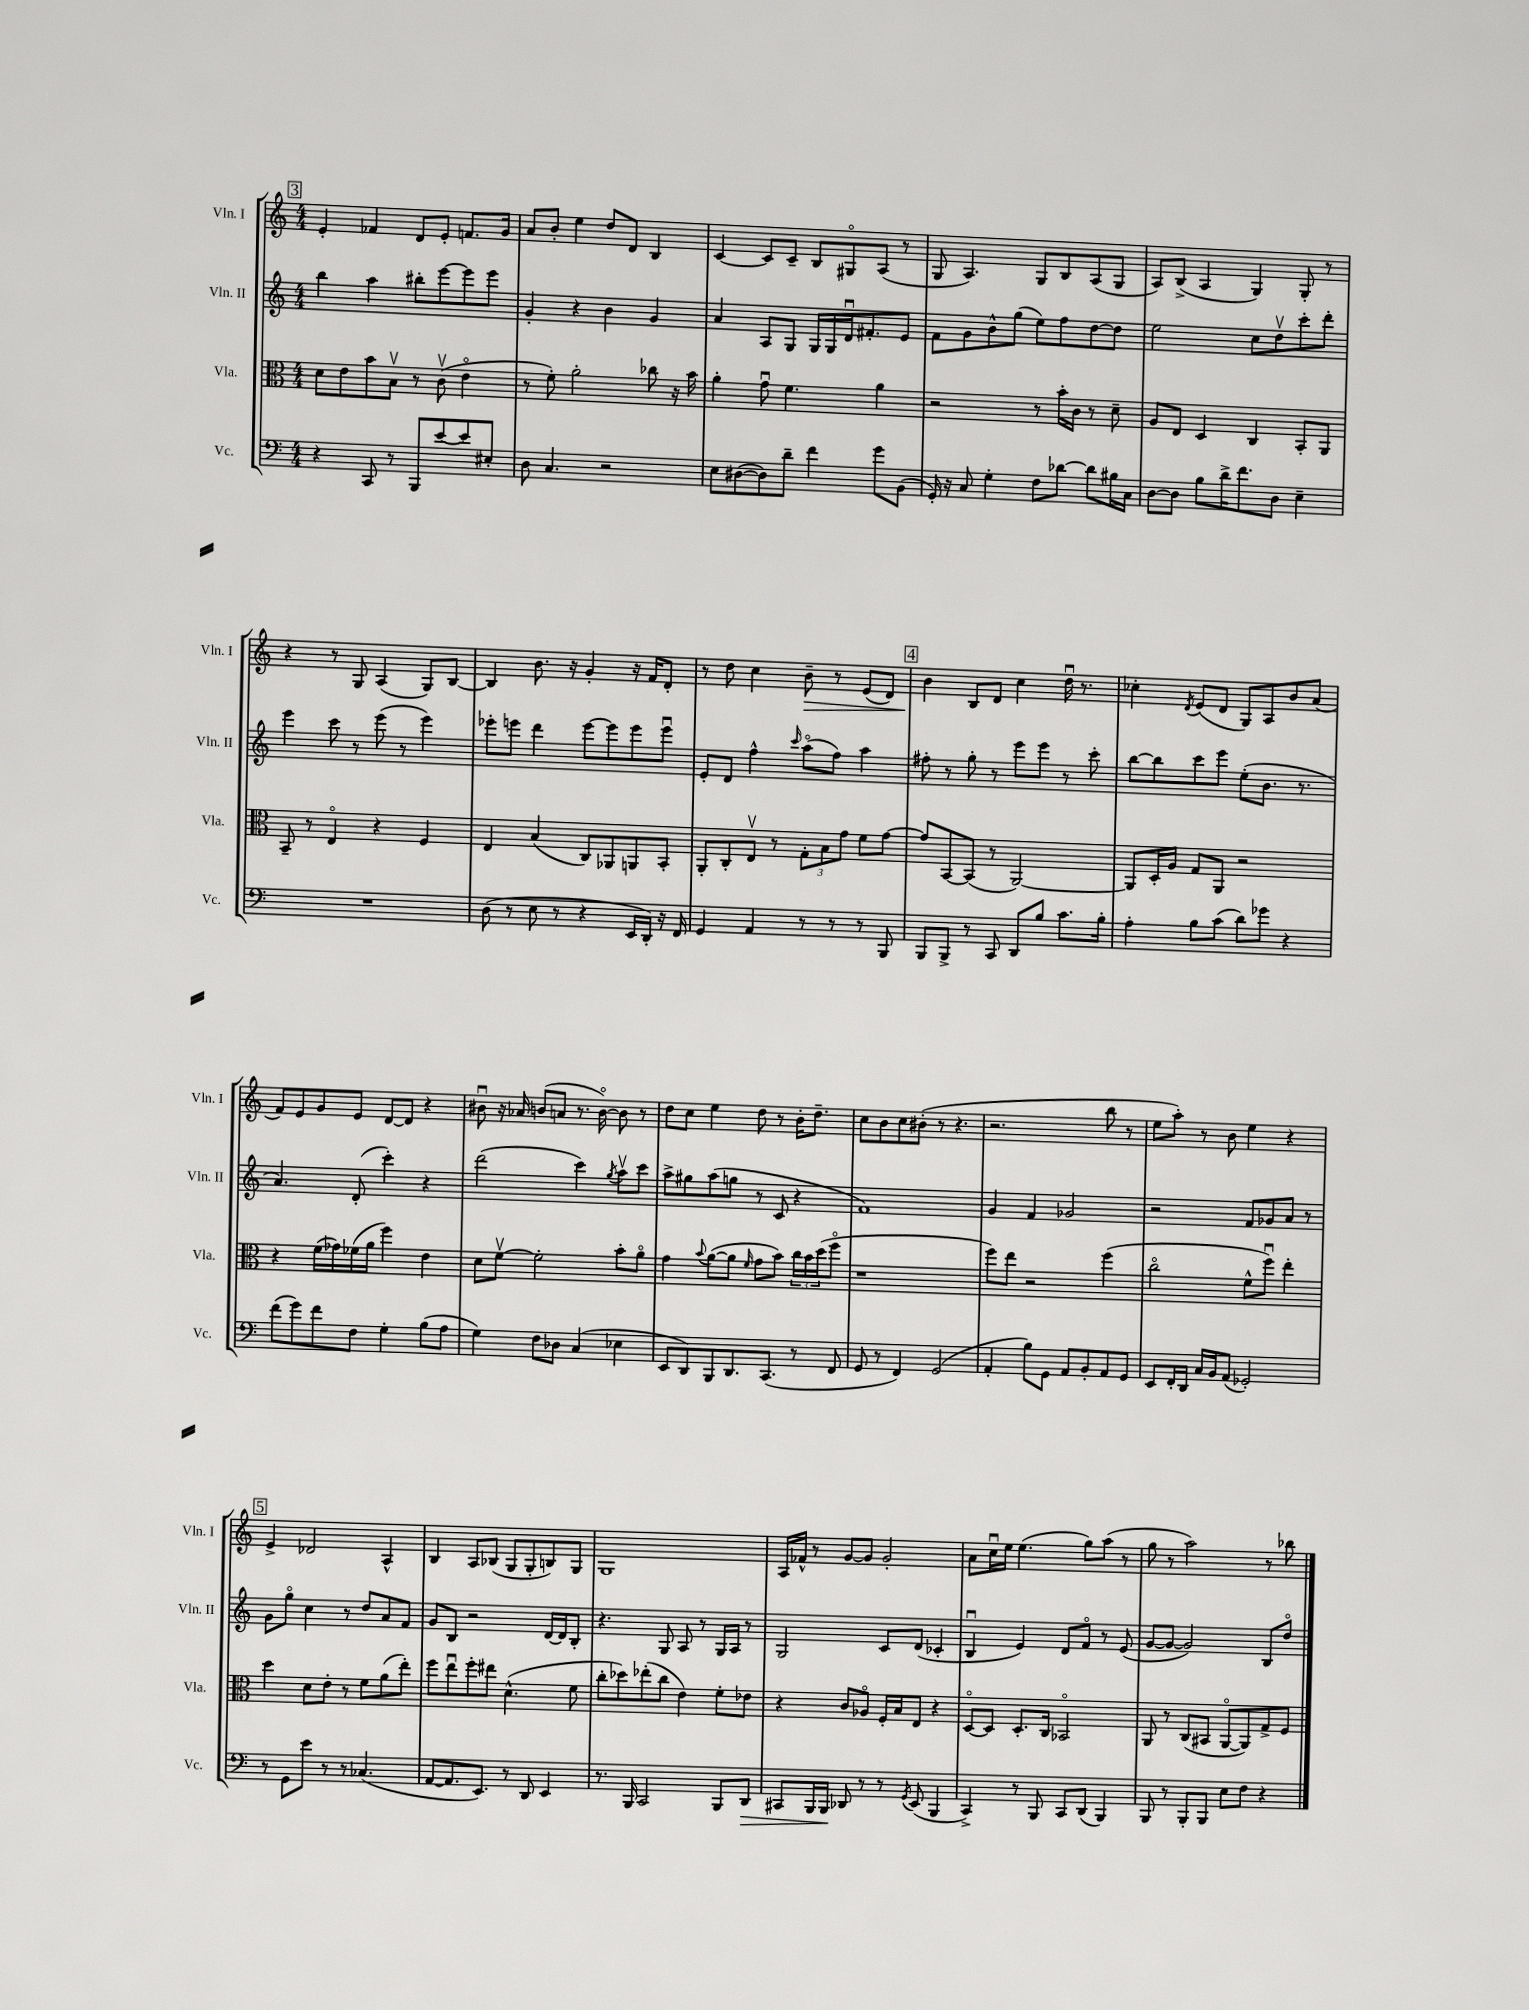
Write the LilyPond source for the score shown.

<<
\new StaffGroup <<
\new Staff = "s0" \with { instrumentName = "Vln. I" shortInstrumentName = "Vln. I" } {
    \clef treble \key c \major \numericTimeSignature \time 4/4
    \mark \markup { \box "3" } e'4-. fes'4 d'8 e'8-. f'8. g'16 |
    a'8 b'8-. e''4 d''8 d'8 b4 |
    c'4~ c'8 c'8-- b8 gis8\flageolet a8( r8 |
    g8 a4.) g8 b8 a8( g8 |
    a8) b8->( a4 g4) g8-. r8 |
    r4 r8 g8 a4( g8) b8~ |
    b4 b'8. r16 g'4-. r16 f'16 d'8-. |
    r8 d''8 c''4 b'8--\> r8 e'8( d'8) |
    \mark \markup { \box "4" } b'4\! b8 d'8 c''4 d''16\downbow r8. |
    ces''4-. \acciaccatura { d'8 } e'8( d'8 g8) a8 b'8 a'8( |
    f'8) e'8 g'8 e'8 d'8~ d'8 r4 |
    bis'8\downbow r16 aes'16 b'8( a'8 r8. b'16~\flageolet) b'8 r8 |
    d''8 c''8 e''4 d''8 r8 b'16-. d''8.-- |
    c''8 b'8 c''8 bis'8-.( r8 r4. |
    r2. b''8 r8 |
    e''8 a''8-.) r8 b'8 e''4 r4 |
    \mark \markup { \box "5" } e'4-> des'2 a4-^ |
    b4 a8 bes8( g8 g8-. b8) g8 |
    g1 |
    a16 fes'16-^ r8 g'8~ g'8 g'2-. |
    a'8 c''16\downbow e''16 e''4.( g''8) a''8( r8 |
    g''8 r8 a''2) r8 bes''8 \bar "|." |
}
\new Staff = "s1" \with { instrumentName = "Vln. II" shortInstrumentName = "Vln. II" } {
    \clef treble \key c \major \numericTimeSignature \time 4/4
    \mark \markup { \box "3" } b''4 a''4 bis''8-. e'''8~ e'''8 e'''8 |
    g'4-. r4 b'4 g'4 |
    a'4 a8 g8 g16 g16 d'16\downbow fis'8.-. e'8 |
    f'8 g'8 b'8-^ g''8( e''8) f''8 d''8~ d''8 |
    e''2 c''8 d''8\upbow c'''8-. d'''8-. |
    e'''4 c'''8 r8 e'''8( r8 e'''4) |
    ees'''8-. e'''8 d'''4 e'''8~ e'''8 e'''8 e'''8\downbow |
    e'8-. d'8 f''4-^ \grace { c'''16 } a''8\flageolet( f''8) a''4 |
    \mark \markup { \box "4" } fis''8-. r8 g''8-. r8 e'''8 e'''8 r8 c'''8-. |
    b''8~ b''8 c'''8 e'''8 e''8-.( b'8. r8. |
    a'4.) d'8-.( c'''4-.) r4 |
    d'''2( c'''4) \acciaccatura { g''8 } a''8\upbow c'''8 |
    a''8-> gis''8 a''8( g''8 r8 c'8 r4 |
    f'1) |
    g'4 f'4 ges'2 |
    r2 f'8 ges'8 a'8 r8 |
    \mark \markup { \box "5" } g'8 g''8\flageolet c''4 r8 d''8 a'8 f'8 |
    g'8 b8 r2 d'16~ d'16 b8-. |
    r4. g8 a8 r8 g16 a16 r8 |
    g2 c'8 d'8( ces'4-. |
    b4\downbow e'4) d'8 f'8\flageolet r8 e'8( |
    g'8~ g'8~ g'2) b8 d''8\flageolet \bar "|." |
}
\new Staff = "s2" \with { instrumentName = "Vla." shortInstrumentName = "Vla." } {
    \clef alto \key c \major \numericTimeSignature \time 4/4
    \mark \markup { \box "3" } d'8 e'8 b'8 b8\upbow r8 c'8\upbow( e'4\flageolet |
    r8 f'8-.) a'2-. ces''8 r16 b'16 |
    a'4-. g'8\downbow f'4. a'4 |
    r2 r8 b'16-. c'16 r8 d'8-- |
    a8 e8 d4 c4 b,8-. a,8 |
    b,8-- r8 e4\flageolet r4 f4 |
    e4 b4( c8) aes,8 a,8 b,8-. |
    a,8-. c8-. e8\upbow r8 \tuplet 3/2 { g8-. b8 g'8 } f'8 g'8~ |
    \mark \markup { \box "4" } g'8 b,8~ b,8( r8 a,2~) |
    a,8 d16-. a16 g8 a,8 r2 |
    r4 f'16( ges'16) fes'16( a'16 f''4) e'4 |
    d'8 f'8~\upbow f'2-. b'8-. a'8\flageolet |
    g'4 \appoggiatura { b'8 } a'8~( a'8 \grace { f'16 } g'8 b'8) \tuplet 3/2 { c''16 b'16 d''16( } f''8\flageolet |
    r1 |
    f''8) e''8 r2 f''4( |
    c''2\flageolet f'8-^ f''8\downbow) e''4-. |
    \mark \markup { \box "5" } d''4 d'8 e'8-. r8 f'8 a'8( e''8-.) |
    f''8 e''8\downbow f''8-. eis''8 d'4.-^( f'8 |
    c''8-. des''8) ees''8-.( c''8 e'4) f'8-. ees'8 |
    r4 c'8 aes8\flageolet f16-. b16 e8 r4 |
    d8~\flageolet d8 d8.-. c16 bes,2\flageolet |
    a,8 r8 c8( bis,8 a,8~\flageolet a,8) g8-> f8 \bar "|." |
}
\new Staff = "s3" \with { instrumentName = "Vc." shortInstrumentName = "Vc." } {
    \clef bass \key c \major \numericTimeSignature \time 4/4
    \mark \markup { \box "3" } r4 c,8 r8 b,,8 e'8~ e'8 eis8-. |
    d8 c4. r2 |
    e8 dis8~( dis8) d'8-- f'4 g'8 b,8( |
    g,16-.) r16 c8 g4-. f8 des'8~ des'8 bis16 c16 |
    d8~ d8 b8 d'16-> f'8. d8 e4-- |
    R1 |
    d8( r8 e8 r8 r4 e,16 d,16-.) r16 f,16 |
    g,4 a,4 r8 r8 r8 b,,8 |
    \mark \markup { \box "4" } b,,8 b,,8-> r8 c,8 d,8 b8 c'8. b16-. |
    a4-. b8 c'8( d'8) ges'8 r4 |
    f'8( g'8) f'8 f8 g4-. b8( a8 |
    g4) f8 des8 c4( ees4 |
    e,8 d,8) b,,8 d,8. c,8.( r8 f,8 |
    g,8 r8 f,4) g,2( |
    a,4-. b8) g,8 a,8 b,8-. a,8 g,8 |
    e,8 f,16-. d,16 c16 b,16 a,8( ges,2-.) |
    \mark \markup { \box "5" } r8 g,8 e'8 r8 r8 ces4.( |
    a,8~ a,8. e,8.) r8 d,8 e,4 |
    r8. b,,16 c,2 b,,8 d,8\> |
    cis,8 b,,16 b,,16\! des,8 r8 r8 \acciaccatura { g,8 } e,8( b,,4 |
    c,4->) r8 b,,8 c,8 d,8( b,,4) |
    b,,8 r8 b,,8-. b,,8 e8 f8 r4 \bar "|." |
}
>>
>>
\layout { \context { \Score \remove "Bar_number_engraver" } }
